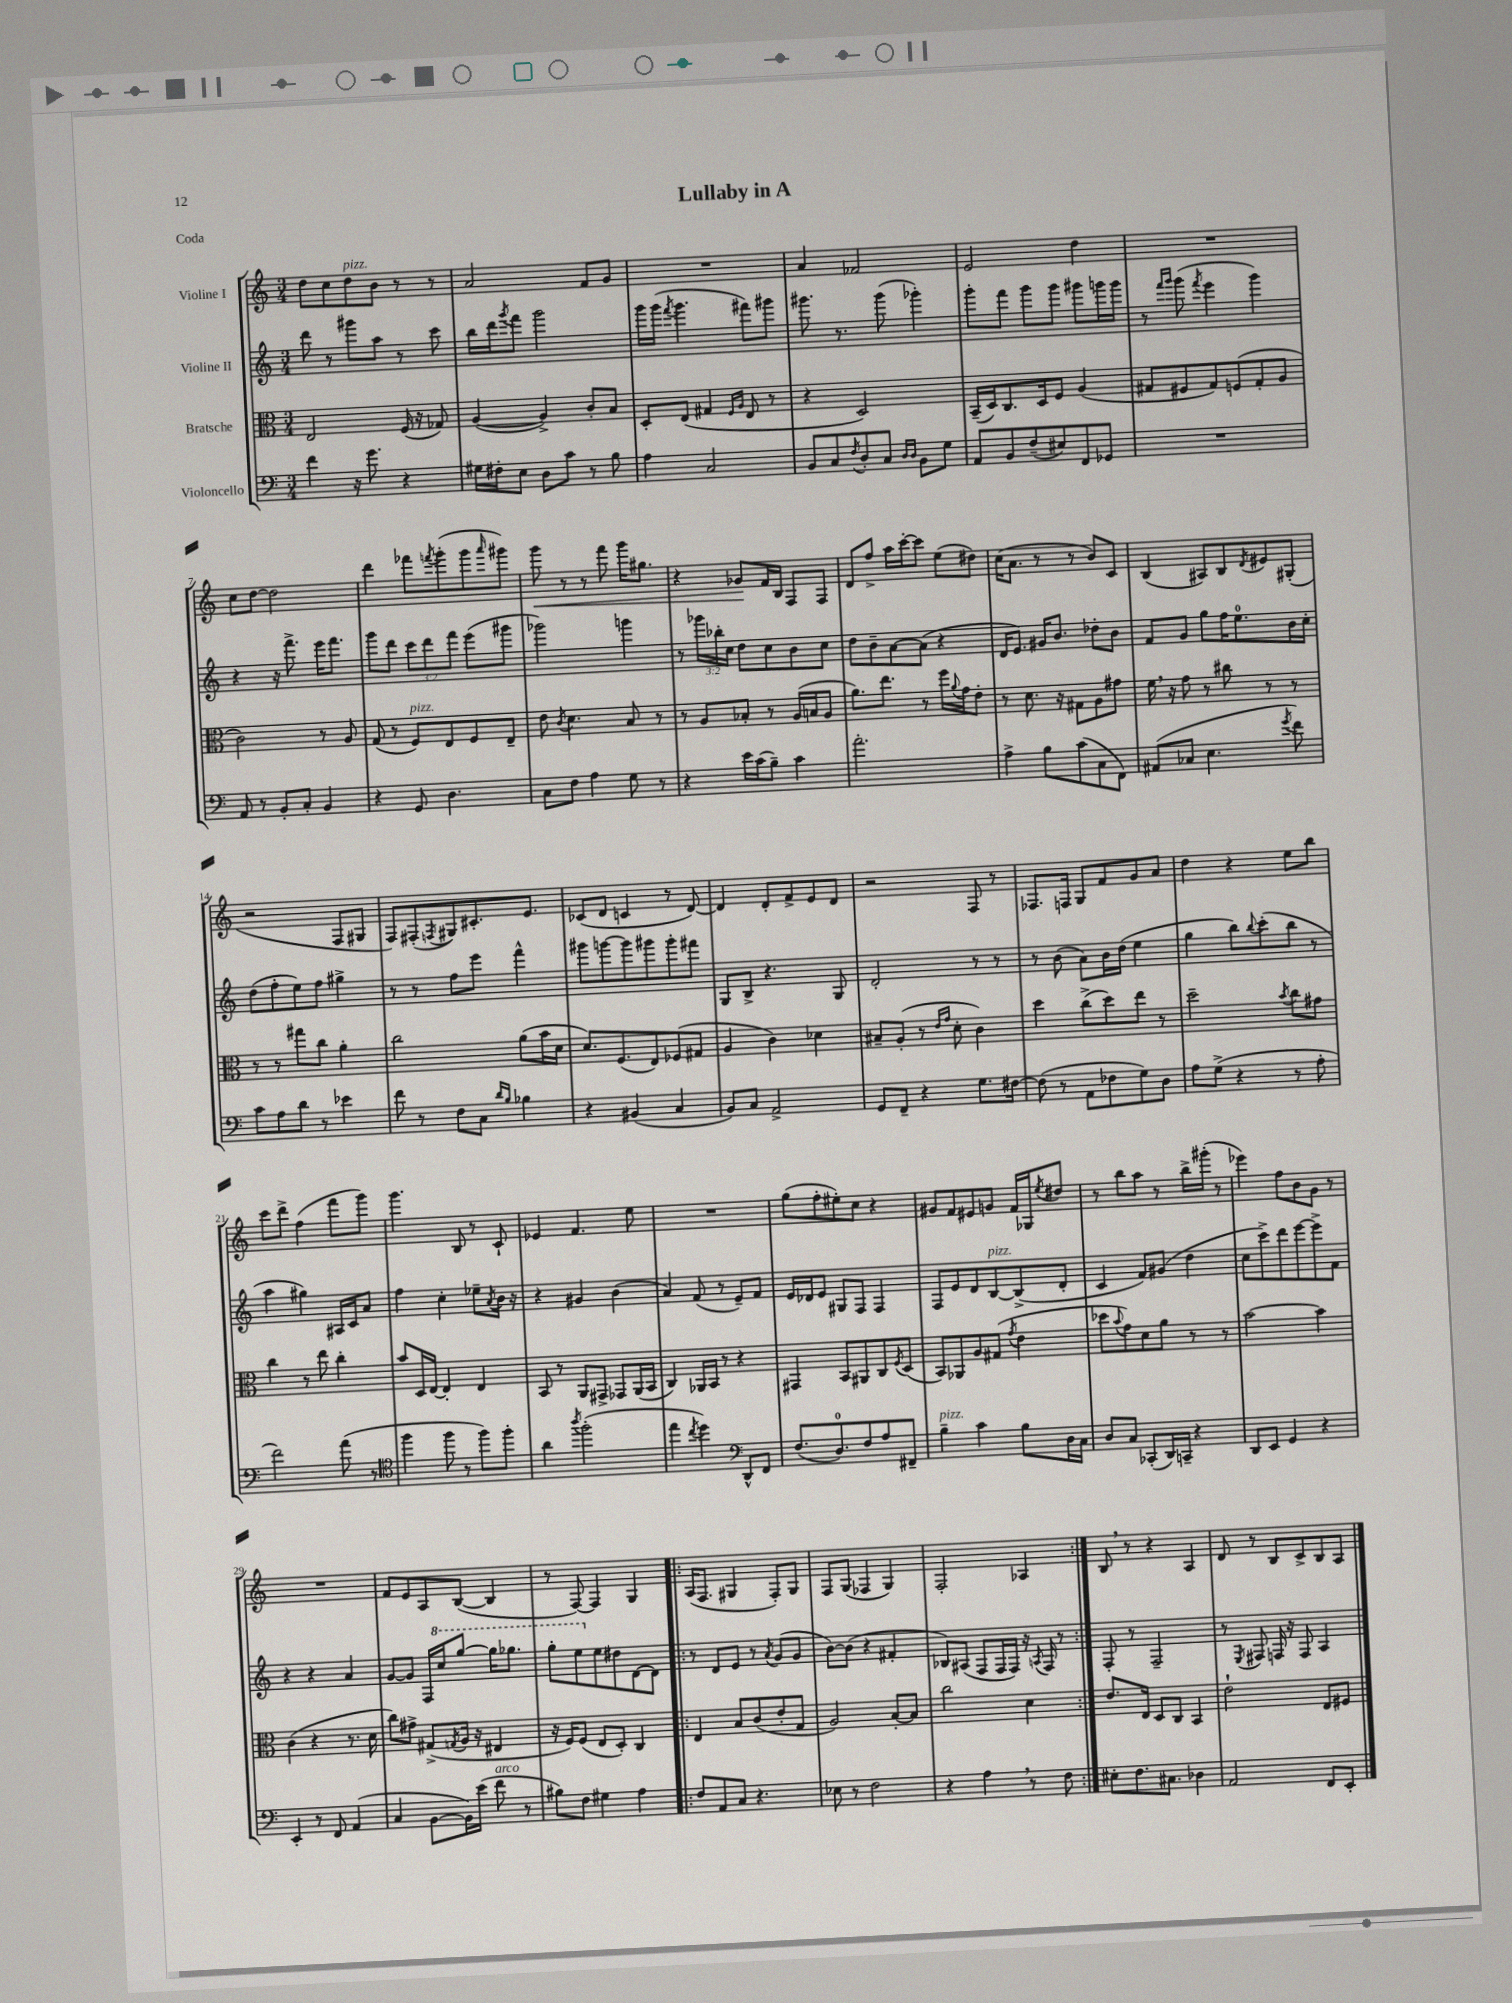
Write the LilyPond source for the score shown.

\header { title = "Lullaby in A" piece = "Coda" }
<<
\new StaffGroup <<
\new Staff = "s0" \with { instrumentName = "Violine I" } {
    \clef treble \key c \major \numericTimeSignature \time 3/4
    d''8 c''8 d''8^\markup { \italic "pizz." } b'8 r8 r8 |
    a'2 f'8 g'8 |
    R2. |
    a'4 fes'2 |
    e'2 d''4 |
    R2. |
    c''8 d''8~ d''2 |
    d'''4 fes'''8 \acciaccatura { f'''8 } g'''8-.( g'''8 \grace { a'''16 } gis'''8) |
    g'''8\< r8 r8 f'''8 g'''16 gis''8. |
    r4 ges'8\! f'16 b16 f8 f8 |
    d'8 f''8-> a''16 c'''16~-. c'''8 e''8( dis''8) |
    c''16( a'8. r8 r8 b'8) c'8 |
    b4( ais8) b8 \acciaccatura { d'8 } eis'8 gis8-.( |
    r2 f8 gis8 |
    f8) fis8-.( \acciaccatura { f8 } gis8) cis'8.-. e'8. |
    ces'8( d'8 c'4 r8 d'8~) |
    d'4 d'8-. f'8-> e'8 d'8 |
    r2 f8 r8 |
    fes8. f16 g8 f'8 g'8 a'8 |
    d''4 r4 e''8 b''8 |
    c'''8 d'''8-> f''4( f'''8 g'''8) |
    g'''4. b8 r8 c'8-! |
    ees'4 f'4. e''8 |
    R2. |
    g''8( f''8-. eis''8-.) c''8 r4 |
    gis'8 f'8 eis'8 g'8 f'16 ges16 \acciaccatura { e''8 } dis''8 |
    r8 b''8 a''8 r8 b''16-> gis'''16-.( r8 |
    ees'''4) f''8 b'8 g'8 r8 |
    R2. |
    f'8 e'8 a8 b8~( b4 |
    r8 f8~) f4 g4 |
    \repeat volta 2 { a16( f8. gis4 f8-.) gis8 |
    f8 g8( fes4 g4) |
    f2-. aes4 | }
    b8 \breathe r8 r4 a4 |
    d'8 r8 b8 c'8-> b8 a8 \bar "|." |
}
\new Staff = "s1" \with { instrumentName = "Violine II" } {
    \clef treble \key c \major \numericTimeSignature \time 3/4 \override Staff.TupletNumber.text = #tuplet-number::calc-fraction-text
    d'''8 r8 gis'''8 a''8 r8 c'''8 |
    b''16 d'''16 \acciaccatura { g'''8 } f'''8 g'''2 |
    g'''16 g'''16( \acciaccatura { f'''8 } g'''4. fis'''8) gis'''8 |
    gis'''8. r8. gis'''8( ges'''4-.) |
    g'''8-. f'''8 g'''8 g'''8 gis'''8 g'''16 g'''16 |
    r8 \grace { f'''16 g'''16 } g'''8( \acciaccatura { f'''8 } e'''4 g'''4) |
    r4 r16 f'''8.-> e'''16 f'''8. |
    g'''8 d'''8 \tuplet 3/2 { c'''8 d'''8 f'''8 } e'''8( gis'''8 |
    ges'''2) g'''4 |
    r8 \tuplet 3/2 { ges'''16 bes''16-. c''16 } d''8 c''8 b'8 c''8 |
    d''8 b'8-- a'8~ a'8( r4 |
    d'16 e'8.) gis'16 b'8. des''8-. b'8 |
    f'8 g'8 g''8 f''16 e''8.-0 b'16 c''16-. |
    d''8( f''8-. e''8) f''8 gis''4-> |
    r8 r8 f''8 e'''8 f'''4-^ |
    gis'''8 g'''8~ g'''8 gis'''8 gis'''8-. fis'''8 |
    g8 b8-> r4. g8 |
    d'2-. r8 r8 |
    r8 b'8( a'8) b'16 d''16( e''4 |
    g''4 b''8) \appoggiatura { b''8 } c'''8-.( b''8 r8 |
    a''4 gis''4) ais16 c'16 a'8 |
    f''4 c''4-. ees''8-- \acciaccatura { a'8 } b'16 r16 |
    r4 gis'4 b'4( |
    a'4) f'8( r8 e'8--) f'8 |
    e'16 des'16 e'8 gis8 f8 f4 |
    f8 e'8 d'8 b8~^\markup { \italic "pizz." } b8->( d'8-. |
    c'4 f'8) gis'8( d''4 |
    c''8 c'''8->) d'''8 e'''8~ e'''8-> f'8 |
    r4 r4 a'4 |
    g'8~ g'8 f16 \ottava #1 c'''16 g'''8~ g'''16 ges'''8. |
    g'''8-. e'''8 \ottava #0 e''8 dis''8 d'8~ d'8 |
    \repeat volta 2 { r8 d'8 e'8 r8 \acciaccatura { a'8 } g'8( g'8 |
    b'8~) b'8( r4 fis'4-. |
    bes8) ais8( f8 f16 f16) r16 \acciaccatura { a8 } f16 r8 | }
    f8-. r8 f2-- |
    r8 \acciaccatura { e8 } fis8 f16 r16 f8 a4 \bar "|." |
}
\new Staff = "s2" \with { instrumentName = "Bratsche" } {
    \clef alto \key c \major \numericTimeSignature \time 3/4
    e2 f16( r16 ges8) |
    a4~( a4->) c'8-. b8 |
    d8-. e8( gis4 \grace { f16 a16 } e8 r8 |
    r4 d2) |
    b,16--( d16) c8. d16 f8 a4( |
    gis8 fis8 gis8) f8( gis8-. a8 |
    c'2) r8 a8 |
    g8( r8 f8^\markup { \italic "pizz." }) e8 f8 e8-- |
    e'8 \acciaccatura { c'8 } d'4. b8 r8 |
    r8 a8 bes8-. r8 a16( b16 a8 |
    a'8.) e''8. r8 f''16 \appoggiatura { a'8 } g'16 e'8-. |
    r8 d'8. r16 gis8 a8 gis'8 |
    f'16 \breathe r16 g'8 r8 cis''8 r8 r8 |
    r8 r8 gis''8 c''8 a'4-. |
    c''2 a'8( b'16 d'16 |
    d'8.) f8.( e8) fes8( gis8 |
    a4 c'4) des'4 |
    bis8-- a8-.( r8 \grace { e'16 g'16 } d'8-. c'4) |
    d''4 c''8->( d''8) e''8 r8 |
    d''2-- \acciaccatura { b'8 } c''8 gis'8 |
    c''4 r8 e''8 c''4-. |
    b'8 d16 e16~ e4-. e4 |
    b,8 r8 a,8 gis,8-> ges,8 a,16( b,16 |
    c4) aes,16 b,16 r8 r4 |
    gis,4 b,8 ais,8 c8 \acciaccatura { f8 } d8( |
    b,8) aes,8 a8 gis8( \acciaccatura { g'8 } e'4 |
    des''8 \appoggiatura { b'8 } g'8) d'8 a'8 r8 r8 |
    b'2~ b'4 |
    c'4( r4 r8. d'16 |
    c''8) gis'8-> gis8->( \acciaccatura { g8 } a16 r16 eis4 |
    r16 f16) f8( e8 d8-.) c4 |
    \repeat volta 2 { e4 b8 c'8( e'8-. g8 |
    a2) b8~-. b8 |
    c''2 d'4 | }
    e'8. e16 d8 c8 b,4 |
    e'2-! e8 fis8 \bar "|." |
}
\new Staff = "s3" \with { instrumentName = "Violoncello" } {
    \clef bass \key c \major \numericTimeSignature \time 3/4
    f'4 r16 g'8. r4 |
    gis16 fis16-. e8 d8 c'8 r8 b8 |
    a4 c2 |
    b,8 c8 \acciaccatura { f8 } d8-. c8 \grace { d16 d16 } b,8 g8 |
    a,8 b,8 f8--( eis8) f,8 ges,8 |
    R2. |
    a,8 r8 b,8-. c8-. b,4 |
    r4 g,8 d4. |
    c8 f8 a4 g8 r8 |
    r4 e'16 c'16( b8--) c'4 |
    a'2.-. |
    a4-> b8 c'8( c8 f,8) |
    ais,8( ces8 e4. \acciaccatura { g'8 } f'8) |
    c'8 a8 d'8 r8 ees'4 |
    f'8 r8 f8 c8 \grace { d'16 b16 } bes4 |
    r4 bis,4( c4 |
    b,8) c8 a,2-> |
    g,8 f,8-- r4 g8. fis16~ |
    fis8( r8 a,8 fes8 g8) d8 |
    a8 g8->( r4 r8 a8-. |
    f'2) a'8( r8 |
    \clef tenor f''4 f''8 r8 f''8) f''8-. |
    a'4 \acciaccatura { a''8 } f''2-.( |
    e''4 \acciaccatura { c''8 } d''4) \clef bass d,8-^ f,8 |
    f8.( d8.-0) f8 a8 fis,8-- |
    b4--^\markup { \italic "pizz." } c'4 b8 d16 c16 |
    d8 c8 ces,8-.( d,16) c,16-- r4 |
    d,8 e,8 g,4 r4 |
    e,4-. r8 f,8 a,4( |
    c4 b,8~ b,16) e'16( f'8^\markup { \italic "arco" } r8 |
    bis8) f8 gis4 a4 |
    \repeat volta 2 { f8 a,8 c8 r4. |
    ees8 r8 f2 |
    r4 a4 \breathe r8 f8 | }
    eis8-. f8. cis8. des4 |
    a,2 f,8 e,8-. \bar "|." |
}
>>
>>
